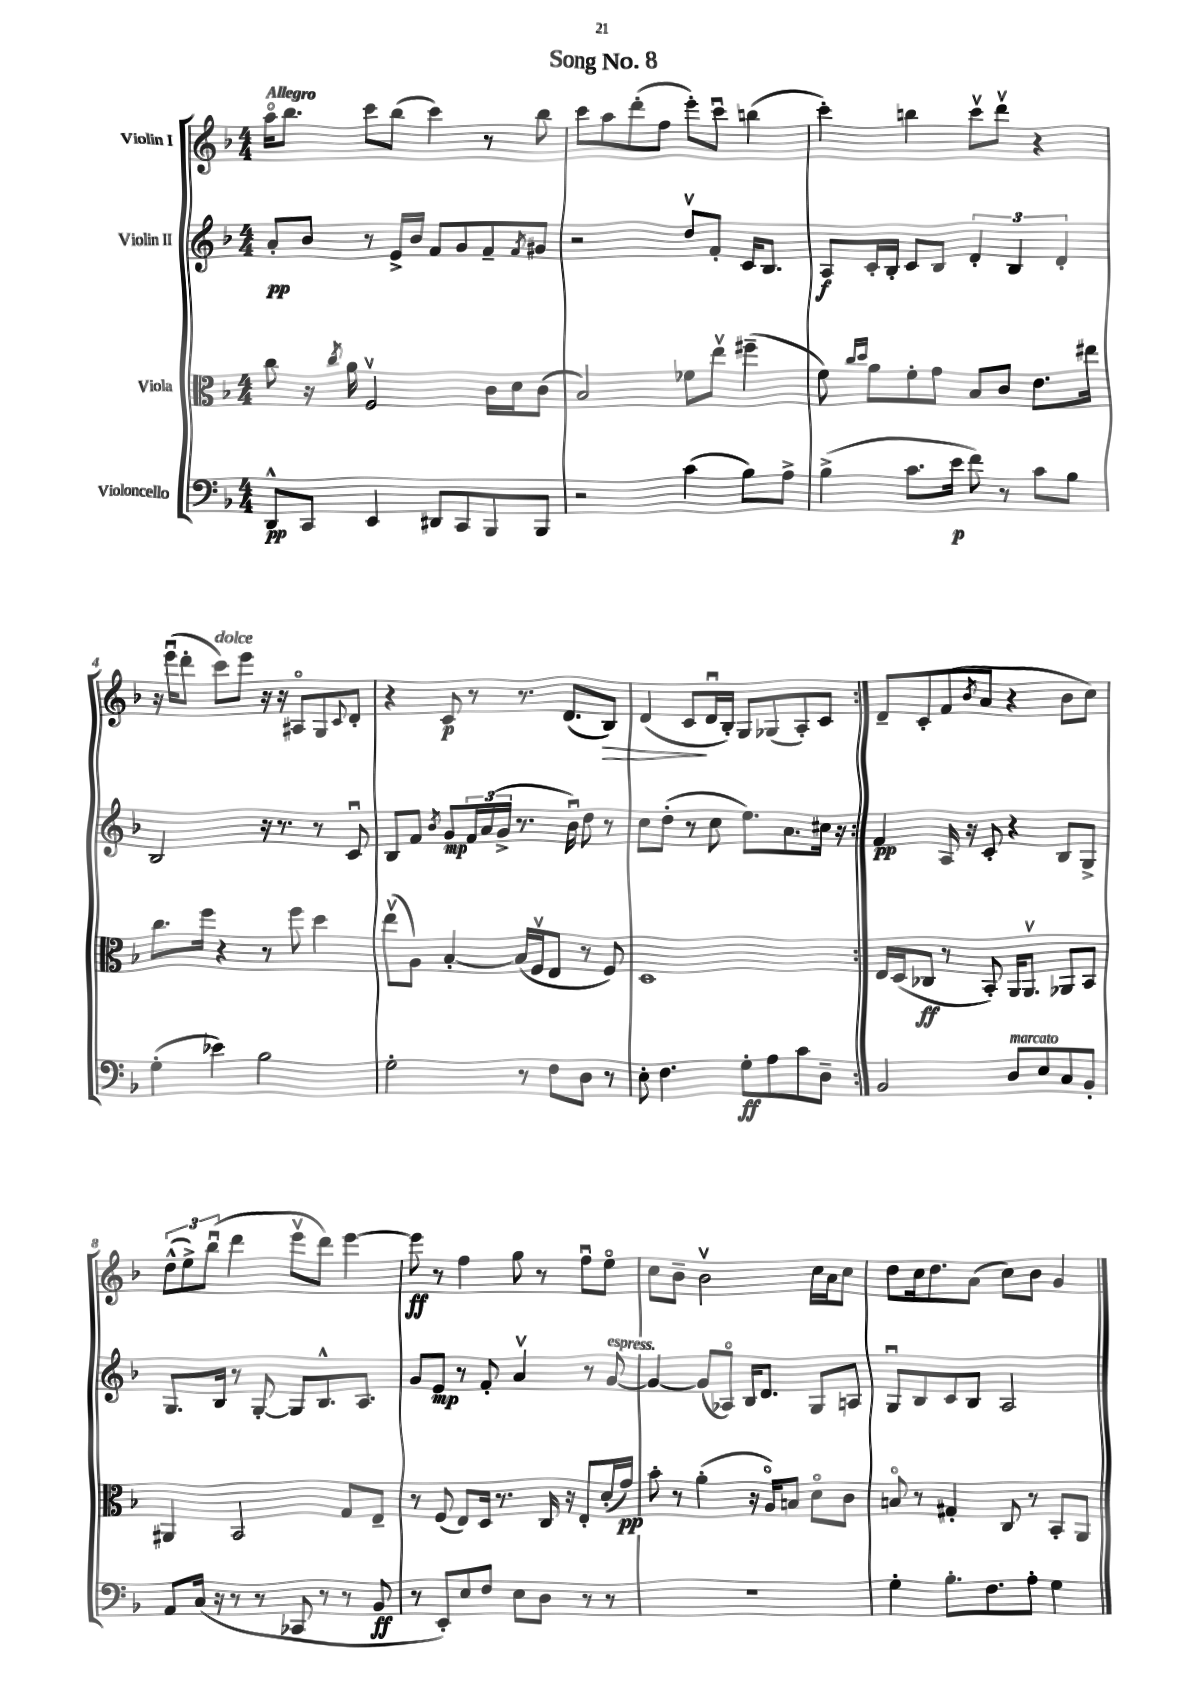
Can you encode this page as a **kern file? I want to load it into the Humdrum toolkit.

**kern	**kern	**kern	**kern
*staff4	*staff3	*staff2	*staff1
*clefF4	*clefC3	*clefG2	*clefG2
*k[b-]	*k[b-]	*k[b-]	*k[b-]
*M4/4	*M4/4	*M4/4	*M4/4
8DD^^	8cc	8a'	16aao
.	.	.	8.bb-
8CC	16r	8b-	.
.	8qcc	.	.
.	16a	.	.
4EE	2Fv	8r	8ccc
.	.	16e^	(8bb-
.	.	16b-	.
8DD#	.	8f	4ccc)
8CC	.	8g	.
8BBB-	16c	8f~	8r
.	16d	.	.
.	.	8qf	.
8BBB-	(8c	8g#	8bb-
=	=	=	=
2r	2B-)	2r	8ccc
.	.	.	8aa
.	.	.	(8ddd'
.	.	.	8ff
(4c	8f-	8ddv	8eee')
.	8eev	8f'	8cccu
8B-)	(4ff#~	16c	(4bb
.	.	8.B-	.
8A^	.	.	.
=	=	=	=
(4B-^	8f)	8A	4ccc')
.	16qqcc	.	.
.	16qqdd	.	.
.	8a	16c'	.
.	.	16B-'	.
8.c	8f'	8c	4bb
.	8g	8B-	.
16e	.	.	.
8f)	8B-	6d'	8cccv
8r	8c	.	8dddv
.	.	6B-	.
8c	8.e	.	4r
.	.	6d'	.
8B-	.	.	.
.	16ee#	.	.
=	=	=	=
(4G'	8.cc	2B-	16r
.	.	.	(16eeeu
.	.	.	8ddd'
.	16ff	.	.
4e-)	4r	.	8ccc)
.	.	.	8eee
2B-	8r	16r	16r
.	.	8.r	16r
.	8ff	.	8A#o
.	4dd	8r	8G
.	.	.	8qqc
.	.	8cu	8d'
=	=	=	=
2G'	(8eev	8B-	4r
.	8A)	8f	.
.	.	8qb-	.
.	[4B-'	8g	8c
.	.	24f	8r
.	.	(24a	.
.	.	24g^	.
8r	(16B-]	8.r	8.r
.	16Fv	.	.
8F	8E	.	.
.	.	16b-u)	(8.d
8D	8r	8dd	.
8r	8F)	8r	8B-)
=	=	=	=
8E'	1D	8cc	(4d
4.F	.	(8dd'	.
.	.	8r	8c
.	.	8cc	16du
.	.	.	16B-')
8G'	.	8.ee)	8G
8A	.	.	(8G-
.	.	8.a	.
8c	.	.	8A')
8D~	.	16cc#	8c
.	.	16r	.
=:|!	=:|!	=:|!	=:|!
2BB-	16E	4f	8d~
.	(16D	.	.
.	8C-	.	8c'
.	8r	16A	(8f
.	.	16r	.
.	.	.	8qb-
.	8BB-')	8c'	8a
8D	16AA	4r	4r
.	8.AAv	.	.
8E	.	.	.
8C	8AA-	8B-	8b-
8BB-'	8BB-	8G^	8cc)
=	=	=	=
8AA	4AA#	8.G	(12dd^^
.	.	.	12ee^)
(16C	.	.	.
.	.	.	(12bb-u
16r	.	16B-	.
8r	2BB-	8r	4ddd
8r	.	[8G'	.
8CC-	.	8G]	8eeev
8r	.	8.B-^^	8ddd)
8r	8G	.	[4eee
.	.	8.A	.
8BB-	8E~	.	.
=	=	=	=
8r	8r	8g	8eee]
8EE')	(8F	8e	8r
8E	8E)	8r	4ff
8F	16D	8f'	.
.	8.r	.	.
8E	.	4av	8gg
8D	16C	.	8r
.	16r	.	.
8r	8E'	8r	8ffu
8r	(16d'	[8g	8eeo
.	16g)	.	.
=	=	=	=
1r	8b-'	4g_	8cc
.	8r	.	8b-~
.	(4a'	(8g]	2b-v
.	.	8A-o)	.
.	16r	16B-	.
.	16Ao)	8.d	.
.	8B	.	.
.	8do	8G	16cc
.	.	.	16a
.	8c	8A	8cc
=	=	=	=
4G'	8Bo	8Gu	8dd
.	8r	8B-	16cc
.	.	.	8.dd
8.B-'	4G#'	8c	.
.	.	8B-	(8a
8.F	.	.	.
.	8C	2A	8cc)
8A'	8r	.	8b-
4G	8BB-'	.	4g
.	8AA	.	.
==	==	==	==
*-	*-	*-	*-
